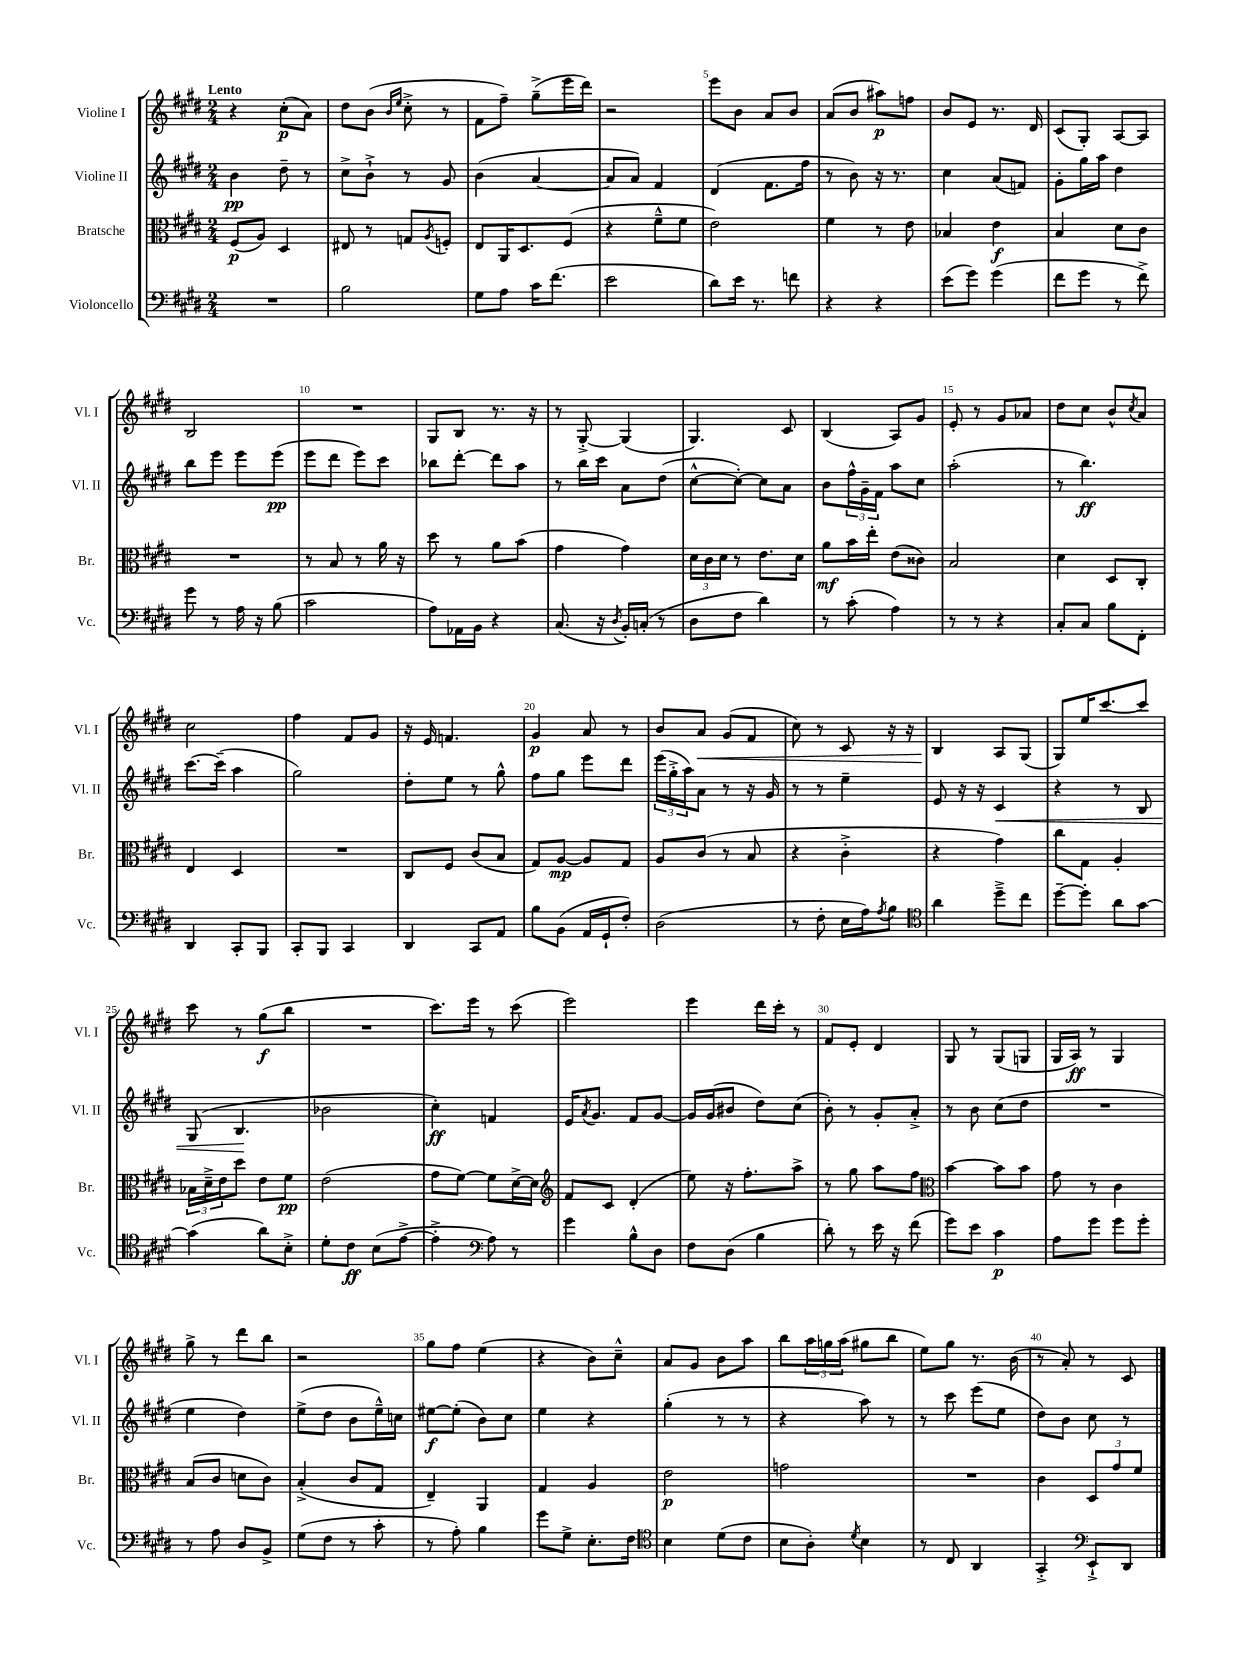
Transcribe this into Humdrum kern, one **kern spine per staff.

**kern	**dynam	**kern	**dynam	**kern	**dynam	**kern	**dynam
*part4	*part4	*part3	*part3	*part2	*part2	*part1	*part1
*staff4	*staff4	*staff3	*staff3	*staff2	*staff2	*staff1	*staff1
*I"Violoncello	*	*I"Bratsche	*	*I"Violine II	*	*I"Violine I	*
*I'Vc.	*	*I'Br.	*	*I'Vl. II	*	*I'Vl. I	*
*clefF4	*	*clefC3	*	*clefG2	*	*clefG2	*
*k[f#c#g#d#]	*	*k[f#c#g#d#]	*	*k[f#c#g#d#]	*	*k[f#c#g#d#]	*
*M2/4	*	*M2/4	*	*M2/4	*	*M2/4	*
=1	=1	=1	=1	=1	=1	=1	=1
!	!	!	!	!	!	!LO:TX:a:B:t=Lento	!
2r	.	(8F#/L	p	4b\	pp	4r	.
.	.	8A/J)	.	.	.	.	.
.	.	4D#/	.	8dd#~\	.	(8cc#'\L	p
.	.	.	.	8r	.	8a\J)	.
=2	=2	=2	=2	=2	=2	=2	=2
2B\	.	8E#X/	.	8cc#^\L	.	8dd#\L	.
.	.	8r	.	8b`^\J	.	(8b\J	.
.	.	.	.	.	.	16qqb/LL	.
.	.	.	.	.	.	16qqee/JJ	.
.	.	8Gn/L	.	8r	.	8cc#'^\	.
.	.	8qA/	.	.	.	.	.
.	.	8Fn'/J	.	8g#/	.	8r	.
=3	=3	=3	=3	=3	=3	=3	=3
8G#\L	.	8E/L	.	(4b\	.	8f#\L	.
8A\J	.	16AA/K	.	.	.	8ff#~\J)	.
.	.	8.D#/	.	.	.	.	.
16c#\KL	.	.	.	[4a/	.	(8gg#~^\L	.
(8.f#\J	.	.	.	.	.	.	.
.	.	(8F#/J	.	.	.	16eee\L	.
.	.	.	.	.	.	16ddd#\JJ)	.
=4	=4	=4	=4	=4	=4	=4	=4
2e\	.	4r	.	8a/L]	.	2r	.
.	.	.	.	8a/J)	.	.	.
.	.	8f#~^^\L	.	4f#/	.	.	.
.	.	8f#\J	.	.	.	.	.
=5	=5	=5	=5	=5	=5	=5	=5
8d#\L)	.	2e\)	.	(4d#/	.	8eee\L	.
16e\Jk	.	.	.	.	.	8b\J	.
8.r	.	.	.	.	.	.	.
.	.	.	.	8.f#\L	.	8a/L	.
8fn\	.	.	.	.	.	8b/J	.
.	.	.	.	16ff#\Jk	.	.	.
=6	=6	=6	=6	=6	=6	=6	=6
4r	.	4f#\	.	8r	.	(8a/L	.
.	.	.	.	8b\)	.	8b/J	.
4r	.	8r	.	16r	.	8aa#X\L)	p
.	.	.	.	8.r	.	.	.
.	.	8e\	.	.	.	8ffn\J	.
=7	=7	=7	=7	=7	=7	=7	=7
(8e\L	.	4B-X/	.	4cc#\	.	8b/L	.
8g#\J)	.	.	.	.	.	8e/J	.
(4g#\	.	4e\	f	(8a/L	.	8.r	.
.	.	.	.	8fn/J)	.	.	.
.	.	.	.	.	.	16d#/	.
=8	=8	=8	=8	=8	=8	=8	=8
8f#\L	.	4B/	.	8g#'\L	.	(8c#/L	.
8g#\J	.	.	.	16gg#\L	.	8G#'/J)	.
.	.	.	.	16aa\JJ	.	.	.
8r	.	8d#\L	.	4dd#\	.	[8A/L	.
8f#^\)	.	8c#\J	.	.	.	8A/J]	.
!!LO:LB:g=z
=9	=9	=9	=9	=9	=9	=9	=9
8g#\	.	2r	.	8bb\L	.	2B/	.
8r	.	.	.	8eee\J	.	.	.
16A\	.	.	.	8eee\L	.	.	.
16r	.	.	.	.	.	.	.
(8B\	.	.	.	(8eee\J	pp	.	.
=10	=10	=10	=10	=10	=10	=10	=10
2c#\	.	8r	.	8eee\L	.	2r	.
.	.	8B/	.	8ddd#\J	.	.	.
.	.	8r	.	8eee\L)	.	.	.
.	.	16a\	.	8ccc#\J	.	.	.
.	.	16r	.	.	.	.	.
=11	=11	=11	=11	=11	=11	=11	=11
8A\L)	.	8dd#\	.	8bb-X\L	.	8G#/L	.
16AA-X\L	.	8r	.	[8ddd#'\J	.	8B/J	.
16BB\JJ	.	.	.	.	.	.	.
4r	.	8a\L	.	8ddd#\L]	.	8.r	.
.	.	(8b\J	.	8aa\J	.	.	.
.	.	.	.	.	.	16r	.
=12	=12	=12	=12	=12	=12	=12	=12
(8.C#/	.	4g#\	.	8r	.	8r	.
.	.	.	.	16bb\LL	.	[8G#'^/	.
16r	.	.	.	16ccc#\JJ	.	.	.
8qD#/	.	.	.	.	.	.	.
16BB'/LL)	.	4g#\)	.	8a\L	.	(4G#/]	.
(16Cn'/JJ	.	.	.	.	.	.	.
8r	.	.	.	(8dd#\J	.	.	.
=13	=13	=13	=13	=13	=13	=13	=13
8D#\L	.	24d#\LL	.	[8cc#^^\L	.	4.G#/)	.
.	.	24c#\	.	.	.	.	.
.	.	24d#\JJ	.	.	.	.	.
8F#\J	.	8r	.	8cc#'\J_)	.	.	.
4d#\)	.	8.e\L	.	8cc#\L]	.	.	.
.	.	.	.	8a\J	.	8c#/	.
.	.	16d#\Jk	.	.	.	.	.
=14	=14	=14	=14	=14	=14	=14	=14
8r	.	8a\L	mf	8b\L	.	(4B/	.
(8c#'\	.	16b\L	.	24ff#^^\L	.	.	.
.	.	.	.	24g#~\	.	.	.
.	.	16ee'\JJ	.	.	.	.	.
.	.	.	.	24f#\JJ	.	.	.
4A\)	.	(8e\L	.	8aa\L	.	8A/L)	.
.	.	8c##X\J)	.	8cc#\J	.	8g#/J	.
=15	=15	=15	=15	=15	=15	=15	=15
8r	.	2B/	.	(2aa'\	.	8e'/	.
8r	.	.	.	.	.	8r	.
4r	.	.	.	.	.	8g#/L	.
.	.	.	.	.	.	8a-X/J	.
=16	=16	=16	=16	=16	=16	=16	=16
8C#'/L	.	4d#\	.	8r	.	8dd#\L	.
8C#/J	.	.	.	4.bb\)	ff	8cc#\J	.
8B\L	.	8D#/L	.	.	.	8b^^/L	.
.	.	.	.	.	.	8qcc#/	.
8FF#'\J	.	8C#'/J	.	.	.	8a/J	.
!!LO:LB:g=z
=17	=17	=17	=17	=17	=17	=17	=17
4DD#/	.	4E/	.	[8.ccc#\L	.	2cc#\	.
.	.	.	.	(16ccc#~\Jk]	.	.	.
8CC#'/L	.	4D#/	.	4aa\	.	.	.
8BBB/J	.	.	.	.	.	.	.
=18	=18	=18	=18	=18	=18	=18	=18
8CC#'/L	.	2r	.	2gg#\)	.	4ff#\	.
8BBB/J	.	.	.	.	.	.	.
4CC#/	.	.	.	.	.	8f#/L	.
.	.	.	.	.	.	8g#/J	.
=19	=19	=19	=19	=19	=19	=19	=19
4DD#/	.	8C#/L	.	8dd#'\L	.	16r	.
.	.	.	.	.	.	16e/	.
.	.	8F#/J	.	8ee\J	.	4.fn/	.
8CC#/L	.	(8c#/L	.	8r	.	.	.
8AA/J	.	8B/J	.	8gg#^^\	.	.	.
=20	=20	=20	=20	=20	=20	=20	=20
8B\L	.	8G#/L)	.	8ff#\L	.	4g#/	p
(8BB\J	.	[8A/J	mp	8gg#\J	.	.	.
16AA/LL	.	8A/L]	.	8eee\L	.	8a/	.
16GG#`/J	.	.	.	.	.	.	.
8F#'/J)	.	8G#/J	.	8ddd#\J	.	8r	.
=21	=21	=21	=21	=21	=21	=21	=21
(2D#\	.	8A/L	.	(24eee\LL	.	8b/L	.
.	.	.	.	24gg#'^\	.	.	.
.	.	.	.	24aa\J)	.	.	.
!	!	!	!	!	!	!	!LO:HP:b
.	.	(8c#/J	.	8a\J	.	8a/J	<
.	.	8r	.	8r	.	(8g#/L	.
.	.	8B/	.	16r	.	8f#/J	.
.	.	.	.	16g#/	.	.	.
=22	=22	=22	=22	=22	=22	=22	=22
8r	.	4r	.	8r	.	8cc#\)	.
8F#'\	.	.	.	8r	.	8r	.
16E\LL	.	4c#'^\	.	4ee~\	.	8c#/	.
16A\J)	.	.	.	.	.	.	.
8qA/	.	.	.	.	.	.	.
8B\J	.	.	.	.	.	16r	.
.	.	.	.	.	.	16r	.
=23	=23	=23	=23	=23	=23	=23	=23
*clefC4	*	*	*	*	*	*	*
4a\	.	4r	.	8e/	.	4B/	.
.	.	.	.	16r	.	.	.
.	.	.	.	16r	.	.	.
!	!	!	!	!	!LO:HP:b	!	!
8dd#~^\L	.	4g#\)	.	4c#/	<	8A/L	[
8cc#\J	.	.	.	.	.	(8G#/J	.
=24	=24	=24	=24	=24	=24	=24	=24
[8dd#~\L	.	8cc#\L	.	4r	.	8G#/L)	.
8dd#'\J]	.	8G#\J	.	.	.	16ee/K	.
.	.	.	.	.	.	[8.ccc#/	.
8a\L	.	4A'/	.	8r	.	.	.
[8g#\J	.	.	.	8B/	.	8ccc#/J]	.
!!LO:LB:g=z
=25	=25	=25	=25	=25	=25	=25	=25
(4g#\]	.	24B-X\LL	.	(8G#/	.	8ccc#\	.
.	.	24d#~^\	.	.	.	.	.
.	.	24e\J	.	.	.	.	.
.	.	8dd#\J	.	4.B/	.	8r	.
8a\L)	.	8e\L	.	.	.	(8gg#\L	f
8B'^\J	.	8f#\J	pp	.	.	8bb\J	.
.	.	.	.	.	[	.	.
=26	=26	=26	=26	=26	=26	=26	=26
8d#'\L	.	(2e\	.	2b-X\	.	2r	.
8c#\J	ff	.	.	.	.	.	.
(8B\L	.	.	.	.	.	.	.
[8e^\J	.	.	.	.	.	.	.
=27	=27	=27	=27	=27	=27	=27	=27
4e'^\]	.	8g#\L	.	4cc#'\)	ff	8.ccc#\L)	.
.	.	[8f#\J)	.	.	.	.	.
.	.	.	.	.	.	16eee\Jk	.
*clefF4	*	*	*	*	*	*	*
8A\)	.	8f#\L]	.	4fn/	.	8r	.
8r	.	[16d#^\L	.	.	.	(8ccc#\	.
.	.	16d#\JJ]	.	.	.	.	.
=28	=28	=28	=28	=28	=28	=28	=28
*	*	*clefG2	*	*	*	*	*
4g#\	.	8f#/L	.	16e/KL	.	2eee\)	.
.	.	.	.	8qa/	.	.	.
.	.	.	.	8.g#/J	.	.	.
.	.	8c#/J	.	.	.	.	.
8B^^\L	.	(4d#'/	.	8f#/L	.	.	.
8D#\J	.	.	.	[8g#/J	.	.	.
=29	=29	=29	=29	=29	=29	=29	=29
8F#\L	.	8ee\)	.	16g#/LL]	.	4eee\	.
.	.	.	.	(16g#/J	.	.	.
(8D#\J	.	16r	.	8b#X/J	.	.	.
.	.	8.ff#'\L	.	.	.	.	.
4B\	.	.	.	8dd#\L)	.	16ddd#\LL	.
.	.	.	.	.	.	16ccc#'\JJ	.
.	.	8aa^\J	.	(8cc#\J	.	8r	.
=30	=30	=30	=30	=30	=30	=30	=30
8d#'\)	.	8r	.	8b'\)	.	8f#/L	.
8r	.	8gg#\	.	8r	.	8e'/J	.
16e\	.	8aa\L	.	8g#'/L	.	4d#/	.
16r	.	.	.	.	.	.	.
(8f#\	.	8ff#\J	.	8a'^/J	.	.	.
=31	=31	=31	=31	=31	=31	=31	=31
*	*	*clefC3	*	*	*	*	*
8g#\L)	.	[4b\	.	8r	.	8G#/	.
8e\J	.	.	.	8b\	.	8r	.
4c#\	p	8b\L]	.	(8cc#\L	.	(8G#/L	.
.	.	8b\J	.	8dd#\J	.	8Gn/J	.
=32	=32	=32	=32	=32	=32	=32	=32
8A\L	.	8g#\	.	2r	.	16G#/LL	.
.	.	.	.	.	.	16A/JJ)	ff
8g#\J	.	8r	.	.	.	8r	.
8g#\L	.	4c#\	.	.	.	4G#/	.
8g#'\J	.	.	.	.	.	.	.
!!LO:LB:g=z
=33	=33	=33	=33	=33	=33	=33	=33
8r	.	(8B/L	.	4ee\	.	8gg#^\	.
8A\	.	8c#/J	.	.	.	8r	.
8D#/L	.	8dn\L	.	4dd#\)	.	8ddd#\L	.
8BB^/J	.	8c#\J)	.	.	.	8bb\J	.
=34	=34	=34	=34	=34	=34	=34	=34
(8G#\L	.	(4B'^/	.	(8ee^\L	.	2r	.
8F#\J	.	.	.	8dd#\J	.	.	.
8r	.	8c#/L	.	8b\L	.	.	.
8c#'\	.	8G#/J	.	16ee~^^\L)	.	.	.
.	.	.	.	16ccn\JJ	.	.	.
=35	=35	=35	=35	=35	=35	=35	=35
8r	.	4E~/)	.	[8ee#X\L	f	8gg#\L	.
8A'\)	.	.	.	(8ee#'\J]	.	8ff#\J	.
4B\	.	4AA/	.	8b\L)	.	(4ee\	.
.	.	.	.	8cc#\J	.	.	.
=36	=36	=36	=36	=36	=36	=36	=36
8g#\L	.	4G#/	.	4ee\	.	4r	.
8G#^\J	.	.	.	.	.	.	.
8.E'\L	.	4A/	.	4r	.	8b\L)	.
.	.	.	.	.	.	8cc#~^^\J	.
16F#\Jk	.	.	.	.	.	.	.
=37	=37	=37	=37	=37	=37	=37	=37
*clefC4	*	*	*	*	*	*	*
4B\	.	2e\	p	(4gg#'\	.	8a/L	.
.	.	.	.	.	.	8g#/J	.
(8d#\L	.	.	.	8r	.	8b\L	.
8c#\J	.	.	.	8r	.	8aa\J	.
=38	=38	=38	=38	=38	=38	=38	=38
8B\L	.	2gn\	.	4r	.	8bb\L	.
8A'\J)	.	.	.	.	.	24aa\L	.
.	.	.	.	.	.	24ggn\	.
.	.	.	.	.	.	(24aa\JJ	.
8qd#/	.	.	.	.	.	.	.
4B\	.	.	.	8aa\)	.	8gg#X\L	.
.	.	.	.	8r	.	8bb\J	.
=39	=39	=39	=39	=39	=39	=39	=39
8r	.	2r	.	8r	.	8ee\L)	.
8C#/	.	.	.	8ccc#\	.	8gg#\J	.
4AA/	.	.	.	(8eee\L	.	8.r	.
.	.	.	.	8ee\J	.	.	.
.	.	.	.	.	.	(16b\	.
=40	=40	=40	=40	=40	=40	=40	=40
4GG#'^/	.	4c#\	.	8dd#\L)	.	8r	.
.	.	.	.	8b\J	.	8a'/)	.
*clefF4	*	*	*	*	*	*	*
8EE`^/L	.	12D#/L	.	8cc#\	.	8r	.
.	.	12g#/	.	.	.	.	.
8DD#/J	.	.	.	8r	.	8c#/	.
.	.	12f#/J	.	.	.	.	.
==	==	==	==	==	==	==	==
*-	*-	*-	*-	*-	*-	*-	*-
